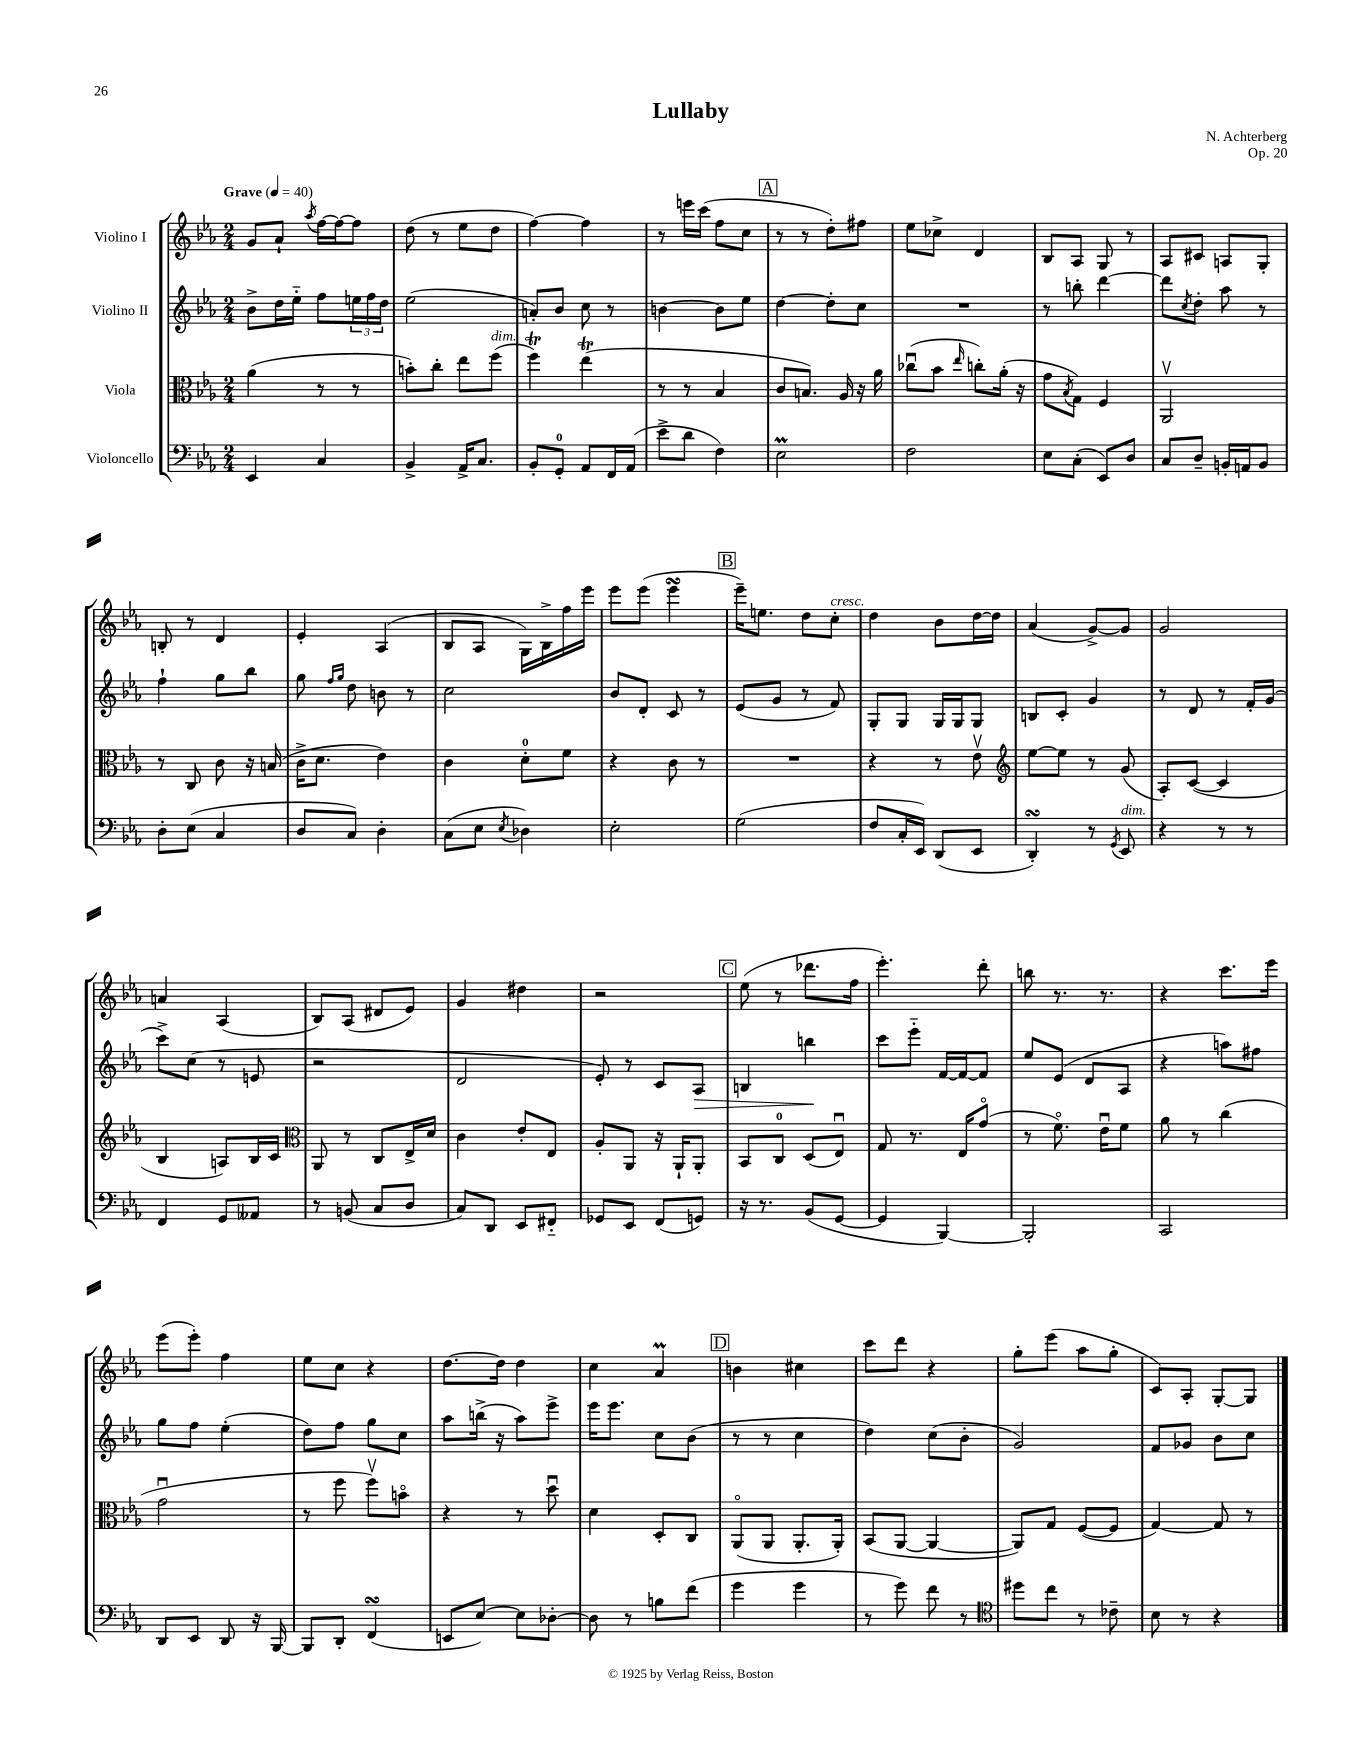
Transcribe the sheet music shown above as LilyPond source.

\header { title = "Lullaby" composer = "N. Achterberg" opus = "Op. 20" }
<<
\new StaffGroup <<
\new Staff = "s0" \with { instrumentName = "Violino I" } {
    \clef treble \key ees \major \numericTimeSignature \time 2/4 \tempo "Grave" 4 = 40
    g'8 aes'8-! \acciaccatura { aes''8 } f''16~ f''16~ f''8 |
    d''8( r8 ees''8 d''8 |
    f''4~) f''4 |
    r8 e'''16 c'''16( f''8 c''8 |
    \mark \markup { \box "A" } r8 r8 d''8-.) fis''8 |
    ees''8 ces''8-> d'4 |
    bes8 aes8 g8 r8 |
    aes8 cis'8 a8 g8-. |
    b8-. r8 d'4 |
    ees'4-. aes4( |
    bes8 aes8 g16) bes16-> f''16 ees'''16 |
    ees'''8 ees'''8( ees'''4\turn |
    \mark \markup { \box "B" } ees'''16--) e''8. d''8 c''8-.^\markup { \italic "cresc." } |
    d''4 bes'8 d''16~ d''16 |
    aes'4( g'8~->) g'8 |
    g'2 |
    a'4 aes4( |
    bes8) aes8( dis'8 ees'8) |
    g'4 dis''4 |
    r2 |
    \mark \markup { \box "C" } ees''8( r8 des'''8. f''16 |
    ees'''4.-.) d'''8-. |
    b''8 r8. r8. |
    r4 c'''8. ees'''16 |
    ees'''8( ees'''8-.) f''4 |
    ees''8 c''8 r4 |
    d''8.~ d''16 d''4 |
    c''4 aes'4\prall |
    \mark \markup { \box "D" } b'4 cis''4 |
    c'''8 d'''8 r4 |
    g''8-. ees'''8( aes''8 g''8-. |
    c'8) aes8-. g8~-. g8 \bar "|." |
}
\new Staff = "s1" \with { instrumentName = "Violino II" } {
    \clef treble \key ees \major \numericTimeSignature \time 2/4
    bes'8-> d''16 ees''16-_ f''8 \tuplet 3/2 { e''16 f''16 d''16 } |
    ees''2( |
    a'8-.) bes'8 c''8 r8 |
    b'4~ b'8 ees''8 |
    \mark \markup { \box "A" } d''4~ d''8-. c''8 |
    R2 |
    r8 b''8-. d'''4~ |
    d'''8 \acciaccatura { c''8 } d''8-. aes''8 r8 |
    f''4-! g''8 bes''8 |
    g''8 \grace { f''16 g''16 } d''8 b'8 r8 |
    c''2 |
    bes'8 d'8-. c'8 r8 |
    \mark \markup { \box "B" } ees'8( g'8 r8 f'8) |
    g8-. g8 g16 g16 g8 |
    b8 c'8-. g'4 |
    r8 d'8 r8 f'16-. g'16( |
    c'''8->) c''8( r8 e'8 |
    r2 |
    d'2 |
    ees'8-.) r8 c'8 aes8\> |
    \mark \markup { \box "C" } b4 b''4\! |
    c'''8 ees'''8-_ f'16~ f'16~ f'8 |
    ees''8 ees'8( d'8 aes8 |
    r4 a''8) fis''8 |
    g''8 f''8 ees''4-.( |
    d''8) f''8 g''8 c''8 |
    aes''8 b''16->( r16 aes''8) ees'''8-> |
    ees'''16 ees'''8. c''8 bes'8( |
    \mark \markup { \box "D" } r8 r8 c''4 |
    d''4) c''8( bes'8-. |
    g'2) |
    f'8 ges'8 bes'8 c''8 \bar "|." |
}
\new Staff = "s2" \with { instrumentName = "Viola" } {
    \clef alto \key ees \major \numericTimeSignature \time 2/4
    aes'4( r8 r8 |
    b'8-.) c''8-. ees''8 f''8^\markup { \italic "dim." }( |
    f''4\trill) ees''4\trill( |
    r8 r8 bes4 |
    \mark \markup { \box "A" } c'8 b8.) aes16 r16 aes'16 |
    ces''8\downbow( bes'8 \grace { ees''16 } c''8-.) aes'16-.( r16 |
    g'8 \acciaccatura { bes8 } g8) f4 |
    aes,2\upbow |
    r8 c8 c'8 r16 b16( |
    c'16-> d'8. ees'4) |
    c'4 d'8-0-. f'8 |
    r4 c'8 r8 |
    \mark \markup { \box "B" } R2 |
    r4 r8 ees'8\upbow |
    \clef treble ees''8~ ees''8 r8 g'8( |
    aes8-.) c'8~( c'4 |
    bes4 a8) bes16 c'16 |
    \clef alto aes,8 r8 c8 ees16-> d'16 |
    c'4 ees'8-. ees8 |
    aes8-. aes,8 r16 aes,16-! aes,8-. |
    \mark \markup { \box "C" } bes,8 c8-0 d8( ees8\downbow) |
    g8 r8. ees16 g'8\flageolet( |
    r8 f'8.\flageolet) ees'16\downbow f'8 |
    aes'8 r8 c''4( |
    g'2\downbow |
    r8 f''8 f''8\upbow) b'8\flageolet |
    r4 r8 d''8\downbow |
    d'4 d8-. c8 |
    \mark \markup { \box "D" } aes,8\flageolet( aes,8 aes,8.-. aes,16-.) |
    bes,8( aes,8~ aes,4~ |
    aes,8) g8 f8~( f8 |
    g4~) g8 r8 \bar "|." |
}
\new Staff = "s3" \with { instrumentName = "Violoncello" } {
    \clef bass \key ees \major \numericTimeSignature \time 2/4
    ees,4 c4 |
    bes,4-> aes,16-> c8. |
    bes,8-. g,8-0-. aes,8 f,16 aes,16( |
    ees'8-> d'8 f4) |
    \mark \markup { \box "A" } ees2\prall |
    f2 |
    ees8 c8-.( ees,8) d8 |
    c8 d8-- b,16-. a,16 b,8 |
    d8-. ees8( c4 |
    d8 c8) d4-. |
    c8( ees8 \acciaccatura { ees8 } des4) |
    ees2-. |
    \mark \markup { \box "B" } g2( |
    f8 c16-. ees,16) d,8( ees,8 |
    d,4-.\turn) r8 \acciaccatura { g,8 } ees,8^\markup { \italic "dim." } |
    r4 r8 r8 |
    f,4 g,8 aeses,8 |
    r8 b,8( c8 d8 |
    c8) d,8 ees,8 fis,8-_ |
    ges,8 ees,8 f,8( g,8) |
    \mark \markup { \box "C" } r16 r8. bes,8( g,8~ |
    g,4 bes,,4~) |
    bes,,2-. |
    c,2 |
    d,8 ees,8 d,8 r16 bes,,16~ |
    bes,,8 d,8-. f,4\turn( |
    e,8 ees8~) ees8 des8~-. |
    des8 r8 b8 f'8( |
    \mark \markup { \box "D" } g'4 g'4 |
    r8 g'8) f'8 r8 |
    \clef tenor dis''8 c''8 r8 ces'8-- |
    bes8 r8 r4 \bar "|." |
}
>>
>>
\layout { \context { \Score \remove "Bar_number_engraver" } }
